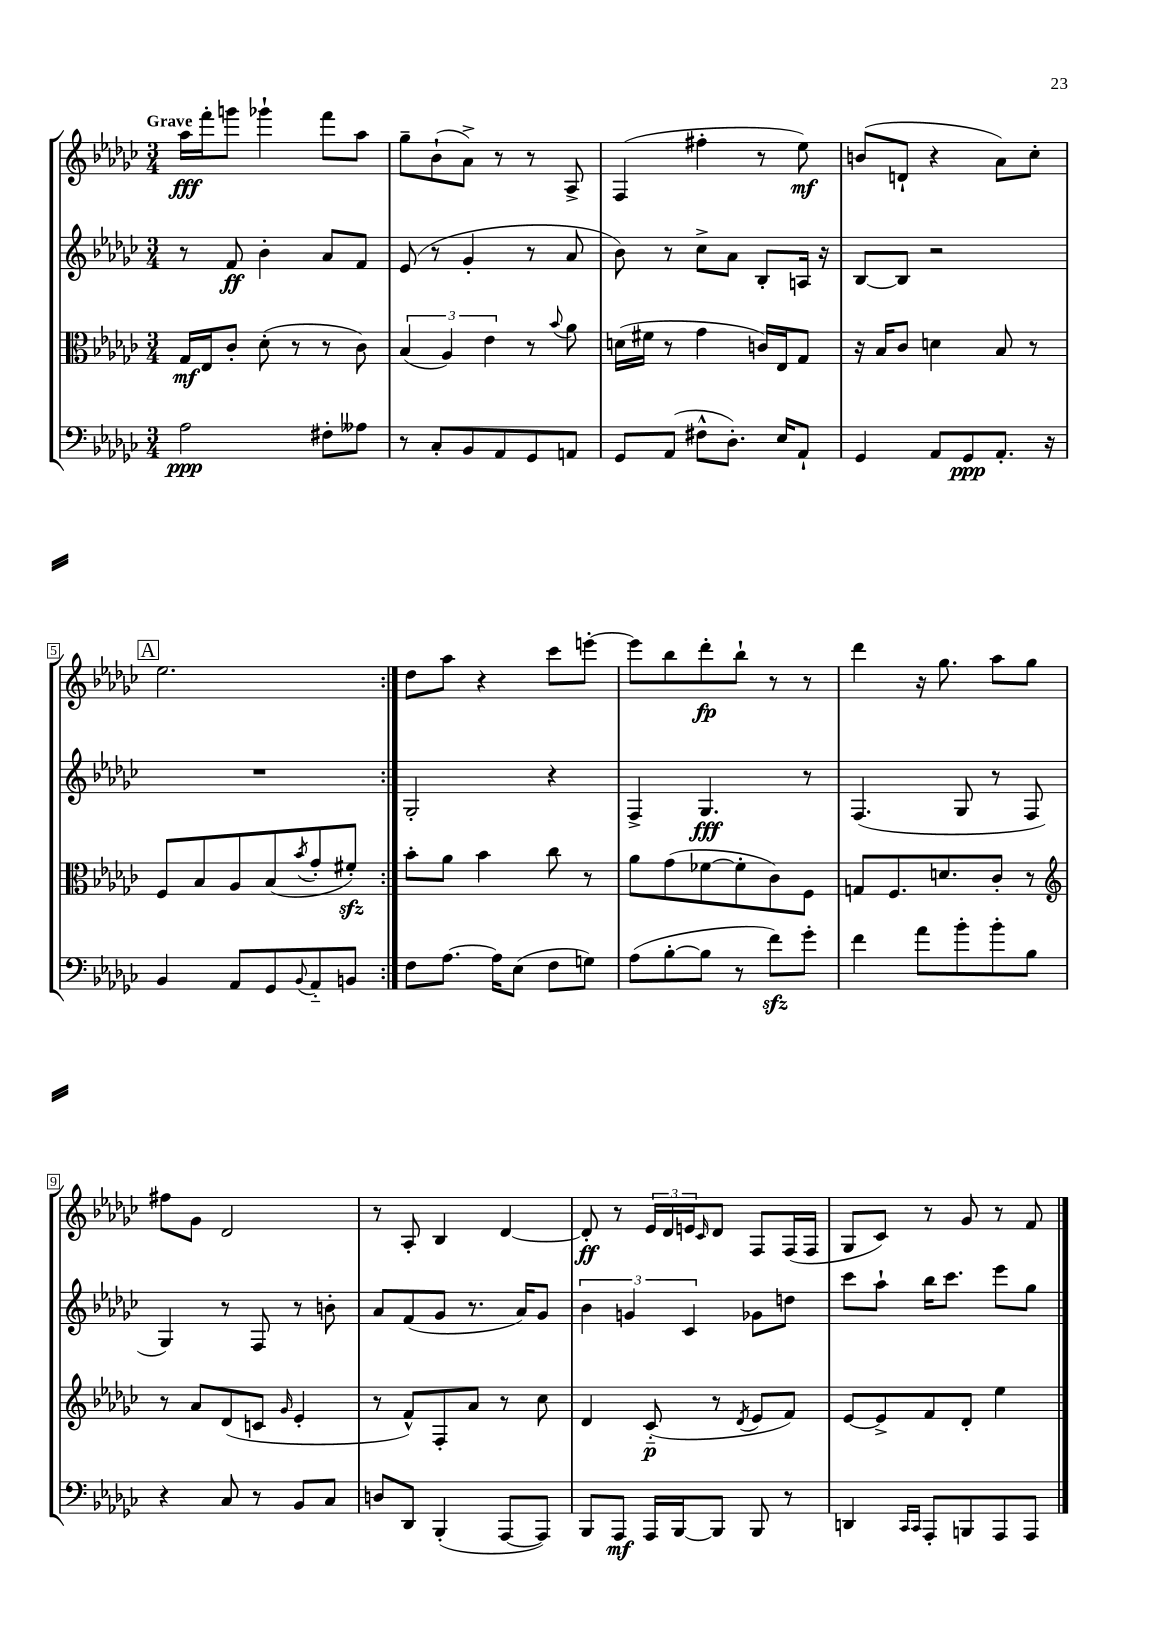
<<
\new StaffGroup <<
\new Staff = "s0" {
    \clef treble \key ges \major \numericTimeSignature \time 3/4 \tempo "Grave"
    \repeat volta 2 { aes''16\fff f'''16-. g'''8 ges'''4-! f'''8 aes''8 |
    ges''8-- bes'8-!( aes'8->) r8 r8 aes8-> |
    f4( fis''4-. r8 ees''8\mf) |
    b'8( d'8-! r4 aes'8) ces''8-. |
    \mark \markup { \box "A" } ees''2. | }
    des''8 aes''8 r4 ces'''8 e'''8~-. |
    e'''8 bes''8 des'''8-.\fp bes''8-! r8 r8 |
    des'''4 r16 ges''8. aes''8 ges''8 |
    fis''8 ges'8 des'2 |
    r8 aes8-. bes4 des'4~ |
    des'8-.\ff r8 \tuplet 3/2 { ees'16 des'16 e'16 } \grace { ces'16 } des'8 f8 f16( f16 |
    ges8 ces'8) r8 ges'8 r8 f'8 \bar "|." |
}
\new Staff = "s1" {
    \clef treble \key ges \major \numericTimeSignature \time 3/4
    \repeat volta 2 { r8 f'8\ff bes'4-. aes'8 f'8 |
    ees'8( r8 ges'4-. r8 aes'8 |
    bes'8) r8 ces''8-> aes'8 bes8-. a16 r16 |
    bes8~ bes8 r2 |
    \mark \markup { \box "A" } R2. | }
    ges2-. r4 |
    f4-> ges4.\fff r8 |
    f4.( ges8 r8 f8 |
    ges4) r8 f8 r8 b'8-. |
    aes'8 f'8( ges'8 r8. aes'16) ges'8 |
    \tuplet 3/2 { bes'4 g'4 ces'4 } ges'8 d''8 |
    ces'''8 aes''8-! bes''16 ces'''8. ees'''8 ges''8 \bar "|." |
}
\new Staff = "s2" {
    \clef alto \key ges \major \numericTimeSignature \time 3/4
    \repeat volta 2 { ges16\mf ees16 ces'8-. des'8-.( r8 r8 ces'8) |
    \tuplet 3/2 { bes4( aes4) ees'4 } r8 \appoggiatura { bes'8 } aes'8 |
    d'16( fis'16 r8 ges'4 c'16) ees16 ges8 |
    r16 bes16 ces'8 d'4 bes8 r8 |
    \mark \markup { \box "A" } f8 bes8 aes8 bes8( \acciaccatura { bes'8 } ges'8-. fis'8-.\sfz) | }
    bes'8-. aes'8 bes'4 ces''8 r8 |
    aes'8 ges'8( fes'8~ fes'8-. ces'8) f8 |
    g8 f8. d'8. ces'8-. r8 |
    \clef treble r8 aes'8 des'8( c'8 \grace { ges'16 } ees'4-. |
    r8 f'8-^) f8-. aes'8 r8 ces''8 |
    des'4 ces'8-_\p( r8 \acciaccatura { des'8 } ees'8 f'8) |
    ees'8~ ees'8-> f'8 des'8-. ees''4 \bar "|." |
}
\new Staff = "s3" {
    \clef bass \key ges \major \numericTimeSignature \time 3/4
    \repeat volta 2 { aes2\ppp fis8-. aeses8 |
    r8 ces8-. bes,8 aes,8 ges,8 a,8 |
    ges,8 aes,8( fis8-^ des8.-.) ees16 aes,8-! |
    ges,4 aes,8 ges,8\ppp aes,8.-. r16 |
    \mark \markup { \box "A" } bes,4 aes,8 ges,8 \appoggiatura { bes,8 } aes,8-_ b,8 | }
    f8 aes8.~ aes16 ees8( f8 g8) |
    aes8( bes8~-. bes8 r8 f'8\sfz) ges'8-. |
    f'4 aes'8 bes'8-. bes'8-. bes8 |
    r4 ces8 r8 bes,8 ces8 |
    d8 des,8 bes,,4-.( aes,,8~ aes,,8) |
    bes,,8 aes,,8\mf aes,,16 bes,,16~ bes,,8 bes,,8 r8 |
    d,4 \grace { ces,16 ces,16 } aes,,8-. b,,8 aes,,8 aes,,8 \bar "|." |
}
>>
>>
\layout { \context { \Score \override BarNumber.stencil = #(make-stencil-boxer 0.1 0.3 ly:text-interface::print) } }
